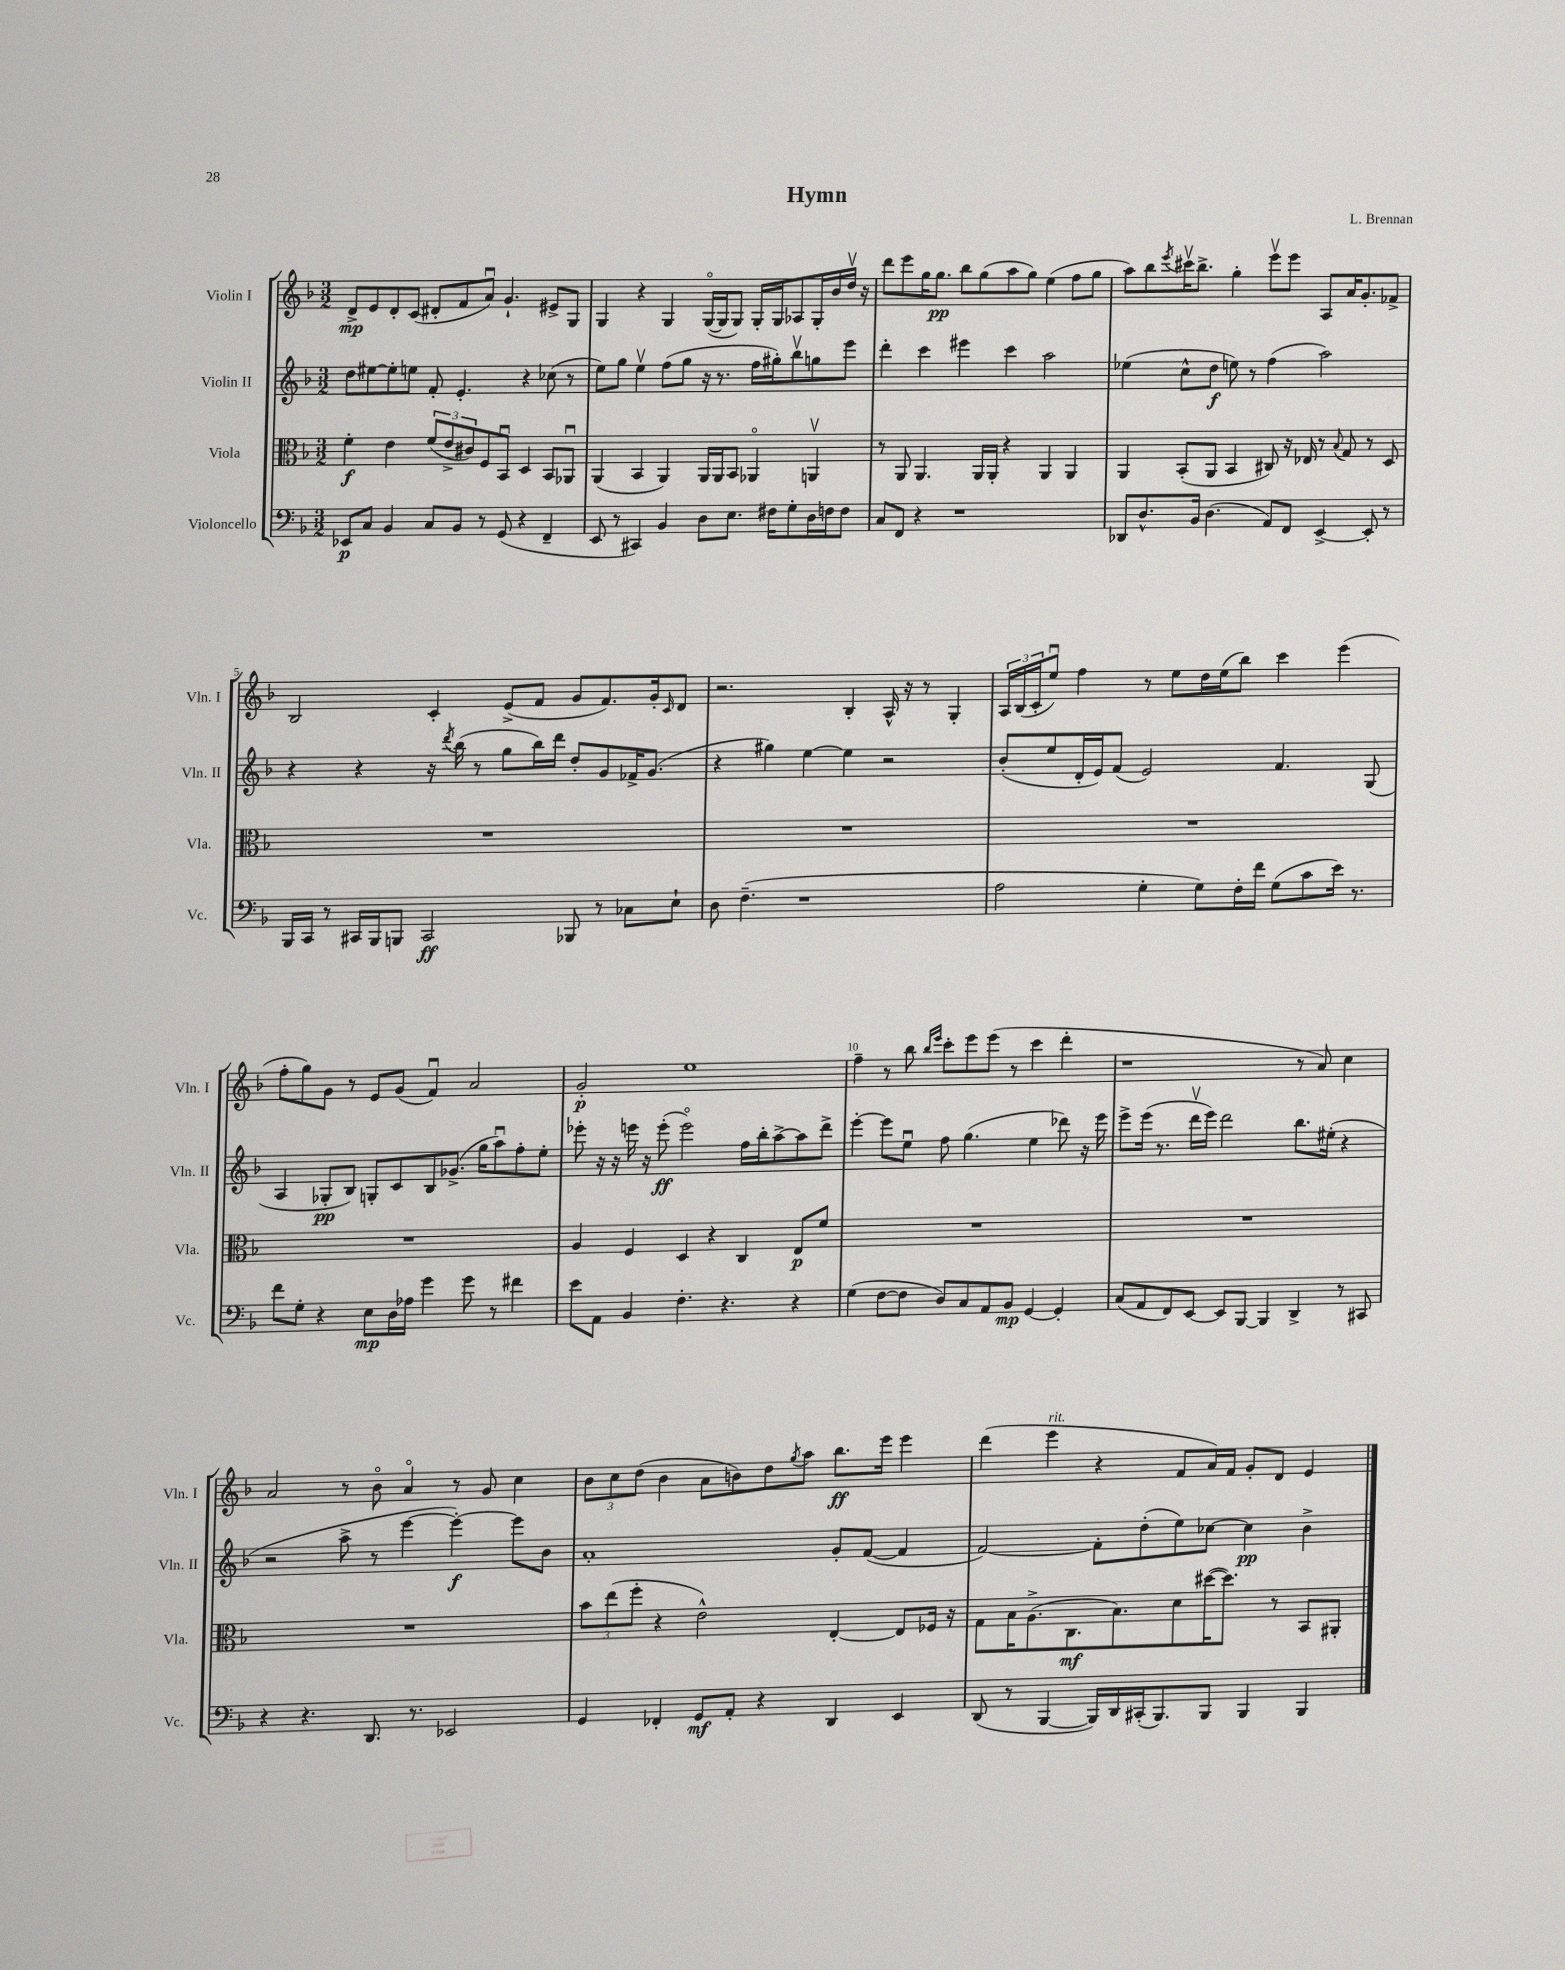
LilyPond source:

\header { title = "Hymn" composer = "L. Brennan" }
<<
\new StaffGroup <<
\new Staff = "s0" \with { instrumentName = "Violin I" shortInstrumentName = "Vln. I" } {
    \clef treble \key f \major \numericTimeSignature \time 3/2
    d'8->\mp e'8 d'8-. c'8( dis'8-. f'8 a'8\downbow) g'4.-! eis'8-> g8 |
    g4 r4 g4 g16~\flageolet( g16 g8) g16-. g16 aes8 g16-. bes'16 d''16\upbow r16 |
    d'''8 e'''8 g''16 g''8.\pp bes''8 g''8( a''8 g''8) e''4( f''8 g''8 |
    a''8) bes''8 \acciaccatura { e'''8 } cis'''16\upbow bes''8.-> g''4-. e'''8\upbow e'''8 a8 a'16 g'8.-. fes'8-> |
    bes2 c'4-. e'8->( f'8 g'8 f'8.) g'16-. \grace { c'16 } d'8 |
    r2. bes4-. a16-^ r16 r8 g4-. |
    \tuplet 3/2 { a16 bes16( c'16-. } e''8\downbow) f''4 r8 e''8 d''16 e''16( bes''8) c'''4 e'''4( |
    f''8-. g''8) g'8 r8 e'8 g'8( f'4\downbow) a'2 |
    g'2-.\p e''1 |
    f''4-- r8 bes''8 \grace { bes''16 e'''16 } c'''8-. e'''8 e'''8( r8 c'''4 d'''4-. |
    r1 r8 a'8) c''4 |
    a'2 r8 bes'8\flageolet a'4\flageolet r8 g'8 c''4 |
    \tuplet 3/2 { bes'8 c''8 d''8( } bes'4 a'8 b'8) d''8 \acciaccatura { g''8 } a''8 bes''8.\ff e'''16 e'''4 |
    d'''4( e'''4^\markup { \italic "rit." } r4 f'8 a'16) f'16 g'8-. d'8 e'4 \bar "|." |
}
\new Staff = "s1" \with { instrumentName = "Violin II" shortInstrumentName = "Vln. II" } {
    \clef treble \key f \major \numericTimeSignature \time 3/2
    d''8 eis''8~ eis''8-. e''8 f'8-. e'4.-. r4 ces''8( r8 |
    e''8) g''8 e''4\upbow f''8( g''8 r16 r8. f''16 gis''16-.) bes''8\upbow g''8 e'''8 |
    d'''4-. c'''4 eis'''4 c'''4 a''2 |
    ees''4( c''8-^ d''8\f e''8) r8 f''4( a''2) |
    r4 r4 r16 \acciaccatura { d'''8 } bes''16( r8 g''8 bes''16) d'''16 d''8-. g'8 fes'16-> g'8.( |
    r4 gis''4) e''4~ e''4 r2 |
    bes'8-.( e''8 d'16-. e'16) f'8( e'2) f'4. g8( |
    a4 ges8-.\pp bes8) g8-. c'8 bes8 ges'8.->( g''16 a''8\downbow) f''8-. e''8-. |
    ees'''8-. r16 r16 e'''16 r16 e'''8-.\ff( e'''2\flageolet) f''16 bes''16-. a''8~-> a''8 d'''8-> |
    e'''4~-. e'''8 e''8\downbow f''8 g''4.( e''4 des'''8) r16 e'''16 |
    e'''8-> e'''16( r8. d'''16\upbow e'''16) d'''2 bes''8. eis''16-.( r4 |
    r2 a''8-> r8 e'''4~ e'''4~-.\f) e'''8 bes'8 |
    a'1-. g'8-. f'8~( f'4 |
    f'2~) f'8-. d''8-.( e''8) ces''8~ ces''4\pp bes'4-> \bar "|." |
}
\new Staff = "s2" \with { instrumentName = "Viola" shortInstrumentName = "Vla." } {
    \clef alto \key f \major \numericTimeSignature \time 3/2
    f'4-.\f e'4 \tuplet 3/2 { f'8( e'8-> cis'8) } f8 bes,8\downbow d4 bes,8 aes,8\downbow |
    a,4( bes,4 a,4) a,16 a,16 bes,8 aes,4\flageolet a,4\upbow |
    r8 a,8 a,4. a,16 a,16-. r4 a,4 a,4 |
    a,4 bes,8-.( a,8 bes,4 cis8) r16 ees16 r8 \appoggiatura { bes8 } g8 r8 d8 |
    R1. |
    R1. |
    R1. |
    R1. |
    a4 f4 d4 r4 c4 e8\p f'8 |
    R1. |
    R1. |
    R1. |
    \tuplet 3/2 { bes'8 e''8( f''8-. } r4 e'2-^) e4~-. e8 fes16 r16 |
    g8 bes16 a8.->( c8.\mf bes8.) d'8 dis''16~( dis''8.) r8 bes,8 ais,8-. \bar "|." |
}
\new Staff = "s3" \with { instrumentName = "Violoncello" shortInstrumentName = "Vc." } {
    \clef bass \key f \major \numericTimeSignature \time 3/2
    ees,8\p c8 bes,4 c8 bes,8 r8 g,8( r4 f,4-- |
    e,8 r8 cis,4) bes,4 d8 e8. fis16 g8-. d16 f16 f8 |
    c8 f,8 r4 r1 |
    des,8 d8.-^ bes,16 d4.( a,8) f,8 e,4~-> e,8-. r8 |
    bes,,16 c,16 r8 cis,16 bes,,16 b,,8 cis,2\ff bes,,8 r8 ces8 e8-! |
    d8 f4.--( r1 |
    a2 g4-. g8) f16-. f'16 g8( c'8 e'16) r8. |
    f'8 g8-. r4 e8\mp d16 aes16 g'4 g'8 r8 fis'4 |
    e'8 a,8 bes,4 f4.-. r4. r4 |
    g4( f8~ f8 d8) c8 a,8 bes,8\mp g,4~ g,4-. |
    c8( a,8 f,8) e,8~ e,8 bes,,8~ bes,,4 d,4-> r8 cis,8 |
    r4 r4. d,8. r8. ees,2 |
    g,4 fes,4-. g,8\mf a,8-. r4 d,4 e,4 |
    d,8( r8 bes,,4~ bes,,16) d,16 cis,16-.( bes,,8.) bes,,8 bes,,4 bes,,4 \bar "|." |
}
>>
>>
\layout { \context { \Score \override BarNumber.break-visibility = ##(#f #t #t) barNumberVisibility = #(every-nth-bar-number-visible 5) } }
